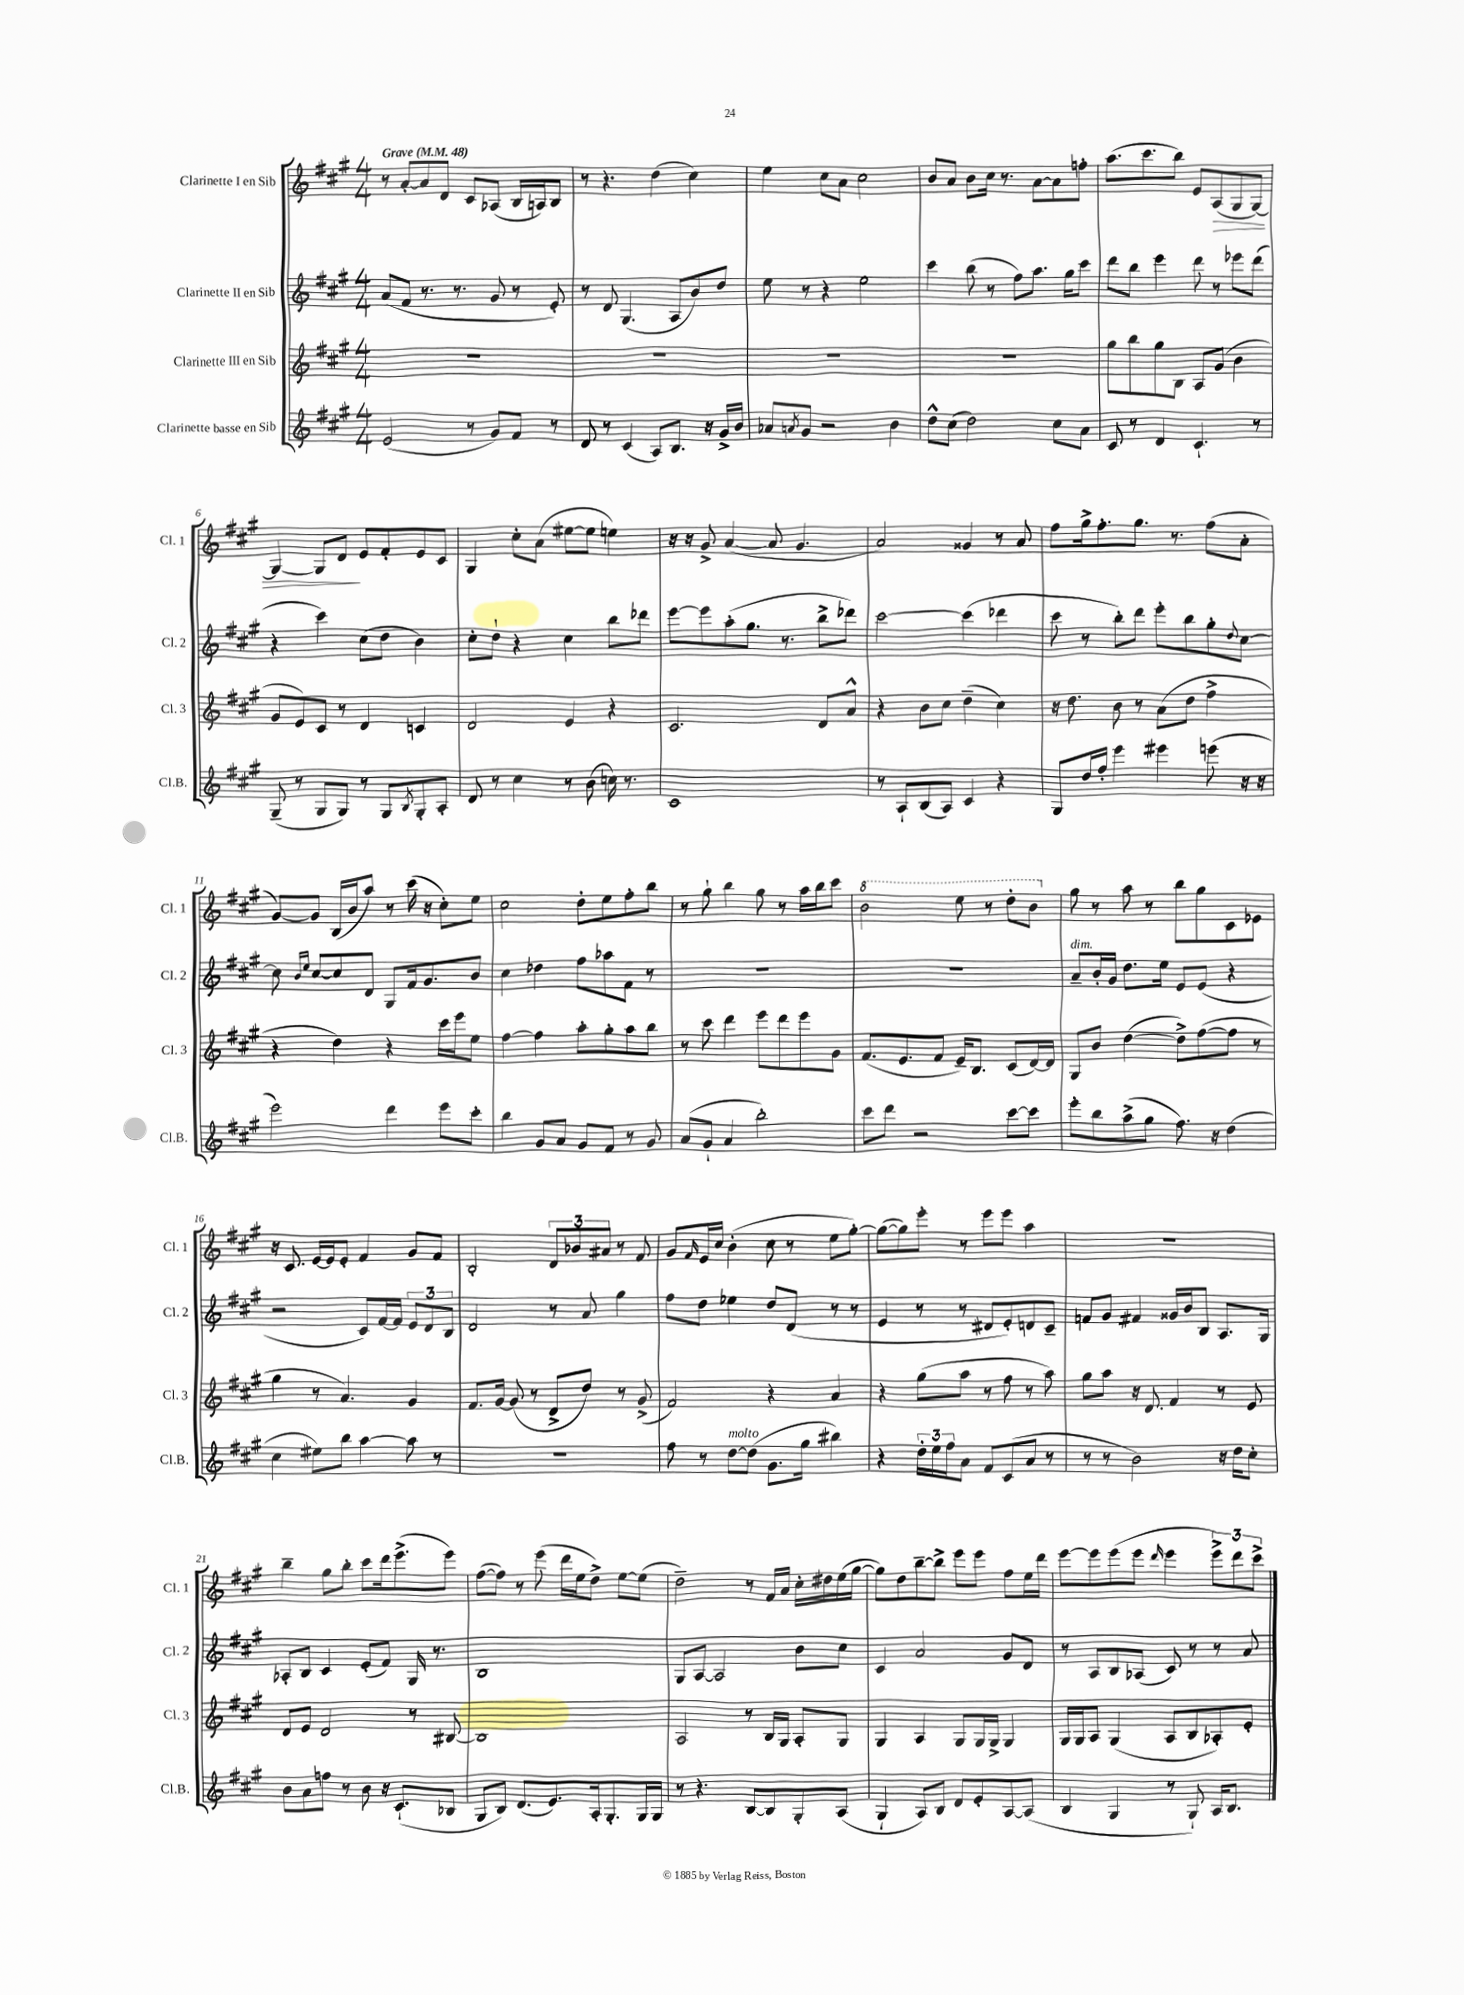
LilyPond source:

<<
\new StaffGroup <<
\new Staff = "s0" \with { instrumentName = "Clarinette I en Sib" shortInstrumentName = "Cl. 1" } {
    \clef treble \key a \major \numericTimeSignature \time 4/4 \tempo "Grave" 4 = 48
    r8 a'8~-. a'8 d'8 cis'8 aes8( b16 a16) b8 |
    r8 r4. d''4( cis''4) |
    e''4 cis''8 a'8 cis''2 |
    b'8 a'8 b'8 cis''16 r8. a'8~ a'8 f''8-. |
    a''8.( cis'''8. b''8) e'8 a8\>( gis8 gis8~) |
    gis4~ gis8 d'8\! e'8 fis'8-. e'8 cis'8 |
    gis4 cis''8-. a'8( eis''8~ eis''8 e''4) |
    r16 r16 gis'8-> a'4~( a'8 gis'4. |
    a'2) gisis'4 r8 a'8 |
    fis''8 gis''16-> fis''8.-. gis''8. r8. fis''8( a'8-. |
    gis'8~) gis'8 b16( b'16 a''8) r8 cis'''16( r16 cis''8-.) e''8 |
    cis''2 d''8-. e''8 fis''8-. b''8 |
    r8 gis''8-! b''4 gis''8 r8 a''16 b''16 cis'''8 |
    \ottava #1 b''2 e'''8 r8 d'''8-. b''8 \ottava #0 |
    gis''8 r8 a''8 r8 b''8 gis''8 cis'8 ees'8 |
    r16 cis'8. e'16~ e'16 e'8-. fis'4 gis'8 fis'8 |
    b2-. \tuplet 3/2 { d'8 bes'8 ais'8 } r8 fis'8 |
    gis'8 \grace { fis'16 } e'16 cis''16 b'4-.( cis''8 r8 e''8 gis''8~-.) |
    gis''8~( gis''8) e'''8-. r8 e'''8 e'''8 a''4 |
    R1 |
    b''4-- gis''8 b''8-. cis'''8 d'''16 e'''8.->( e'''8) |
    fis''8~( fis''8) r8 e'''8( d'''16 e''16 d''8->) e''8~ e''8( |
    d''2--) r8 fis'16 a'16 cis''16-. dis''16 e''16( gis''16~ |
    gis''8) d''8 b''8~-- b''8-> e'''8 e'''8 fis''8 e''16 d'''16 |
    e'''8~ e'''8 e'''8( e'''8 \grace { d'''16 } e'''4 \tuplet 3/2 { e'''8->) d'''8 cis'''8-> } \bar "|." |
}
\new Staff = "s1" \with { instrumentName = "Clarinette II en Sib" shortInstrumentName = "Cl. 2" } {
    \clef treble \key a \major \numericTimeSignature \time 4/4
    a'8( fis'8 r8. r8. gis'8 r8 e'8-.) |
    r8 d'8 gis4.( a8 b'8) d''8 |
    e''8 r8 r4 e''2 |
    cis'''4 b''8( r8 fis''8) a''8. gis''16 cis'''8 |
    d'''8 b''8 e'''4 d'''8 r8 ees'''8 d'''8( |
    r4 cis'''4) cis''8( d''8 b'4) |
    cis''8-. d''8-! r4 cis''4 b''8 des'''8 |
    e'''8~ e'''8 a''8-.( gis''8. r8. b''8-> des'''8) |
    cis'''2~ cis'''4( des'''4 |
    cis'''8 r8 b''8-.) d'''8 e'''8-. b''8 gis''8-. \appoggiatura { d''8 } cis''8~ |
    cis''8 \grace { b'16 e''16 } cis''8~ cis''8 d'8 gis8 fis'16 gis'8. b'8 |
    cis''4 des''4 fis''8 aes''8 fis'8 r8 |
    R1 |
    R1 |
    a'8--^\markup { \italic "dim." } b'16-. gis'16 d''8. e''16 e'8 e'8( r4 |
    r2 cis'8) fis'16~ fis'16 \tuplet 3/2 { e'8 d'8 b8 } |
    d'2 r8 a'8 gis''4 |
    fis''8 d''8 ees''4 d''8 d'8( r8 r8 |
    e'4 r8 r8 dis'8 e'8-.) d'8 cis'8-- |
    f'8 gis'8 fis'4 gisis'16 b'16 b8 a8. gis16 |
    aes8-. b8 cis'4 e'8-.( fis'8) gis16 r8. |
    b1 |
    gis8 a8~ a2 b'8 cis''8 |
    cis'4 a'2 gis'8 d'8 |
    r8 a8 b8 aes8( cis'8) r8 r8 a'8 \bar "|." |
}
\new Staff = "s2" \with { instrumentName = "Clarinette III en Sib" shortInstrumentName = "Cl. 3" } {
    \clef treble \key a \major \numericTimeSignature \time 4/4
    R1 |
    R1 |
    R1 |
    R1 |
    gis''8 b''8 gis''8 b8 a8 gis'8( b'4 |
    gis'8 e'8) cis'8 r8 d'4 c'4 |
    d'2 e'4 r4 |
    cis'2. d'8 a'8-^ |
    r4 b'8 cis''8 d''4--( cis''4) |
    r16 d''8. b'8 r8 a'8( d''8 fis''4-> |
    r4 d''4) r4 cis'''16 e'''16 e''8 |
    fis''4~ fis''4 a''8-. gis''8-. a''8 b''8 |
    r8 cis'''8 d'''4 e'''8 d'''8 e'''8 gis'8 |
    fis'8.( e'8. fis'8 e'16--) b8. cis'8( d'16~) d'16 |
    gis8 b'8 d''4~( d''8->) fis''8~( fis''8 r8 |
    gis''4 r8 a'4.) gis'4 |
    fis'8. gis'16~ gis'8( r8 d'8-> d''8) r8 gis'8->( |
    fis'2) r4 a'4 |
    r4 gis''8( a''8 r8 fis''8 r8 a''8) |
    gis''8 a''8 r16 d'8. fis'4 r8 e'8 |
    d'8 e'8 d'2 r8 bis8~ |
    bis1 |
    a2 r8 b16 gis16 a8-. gis8 |
    gis4 a4 gis8 gis16 gis16-> gis4 |
    gis16 gis16 a8 gis4( a8 b8 aes8-.) e'8-. \bar "|." |
}
\new Staff = "s3" \with { instrumentName = "Clarinette basse en Sib" shortInstrumentName = "Cl.B." } {
    \clef treble \key a \major \numericTimeSignature \time 4/4
    e'2( r8 gis'8) fis'8 r8 |
    d'8 r8 cis'4( a8) b8. r16 gis'16-> b'16 |
    aes'8 \acciaccatura { a'8 } gis'8 r2 b'4 |
    d''8-^ cis''8( d''2) cis''8 a'8 |
    cis'8 r8 d'4 cis'4.-! r8 |
    gis8--( r8 gis8 gis8) r8 gis8 \acciaccatura { b8 } gis8-. a8-. |
    d'8 r8 cis''4 r8 b'8( c''16) r8. |
    cis'1 |
    r8 a8-! b8( a8) cis'4 r4 |
    gis8 d''16 fis''16-. e'''4 eis'''4 e'''8( r16 r16 |
    e'''2) d'''4 e'''8 cis'''8-. |
    b''4 gis'8 a'8 gis'8 fis'8 r8 gis'8 |
    a'8( gis'8-! a'4 b''2-.) |
    cis'''8 d'''8 r2 cis'''8~ cis'''8 |
    e'''8-. b''8 a''8->( gis''8 fis''8.) r16 d''4( |
    cis''4 eis''8) b''8 a''4~ a''8 r8 |
    r1 |
    fis''8 r8 d''8~^\markup { \italic "molto" } d''8( gis'8. gis''16 bis''4) |
    r4 \tuplet 3/2 { d''16-. e''16 fis''16 } a'8 fis'8 cis'8( a'8 r8 |
    r8 r8 b'2) r16 d''16 cis''8-. |
    b'8 a'8 f''8 r8 b'8 r16 cis'8.-!( bes8 |
    gis8 b8) d'8.( e'8.) a16-. gis8.-. gis16 gis16 |
    r8 r4. b8~ b8 gis8-. a8( |
    gis4-! a8) b8 d'8 e'8-. a8~ a8( |
    b4 gis4 r8 gis8-!) a16 b8. \bar "|." |
}
>>
>>
